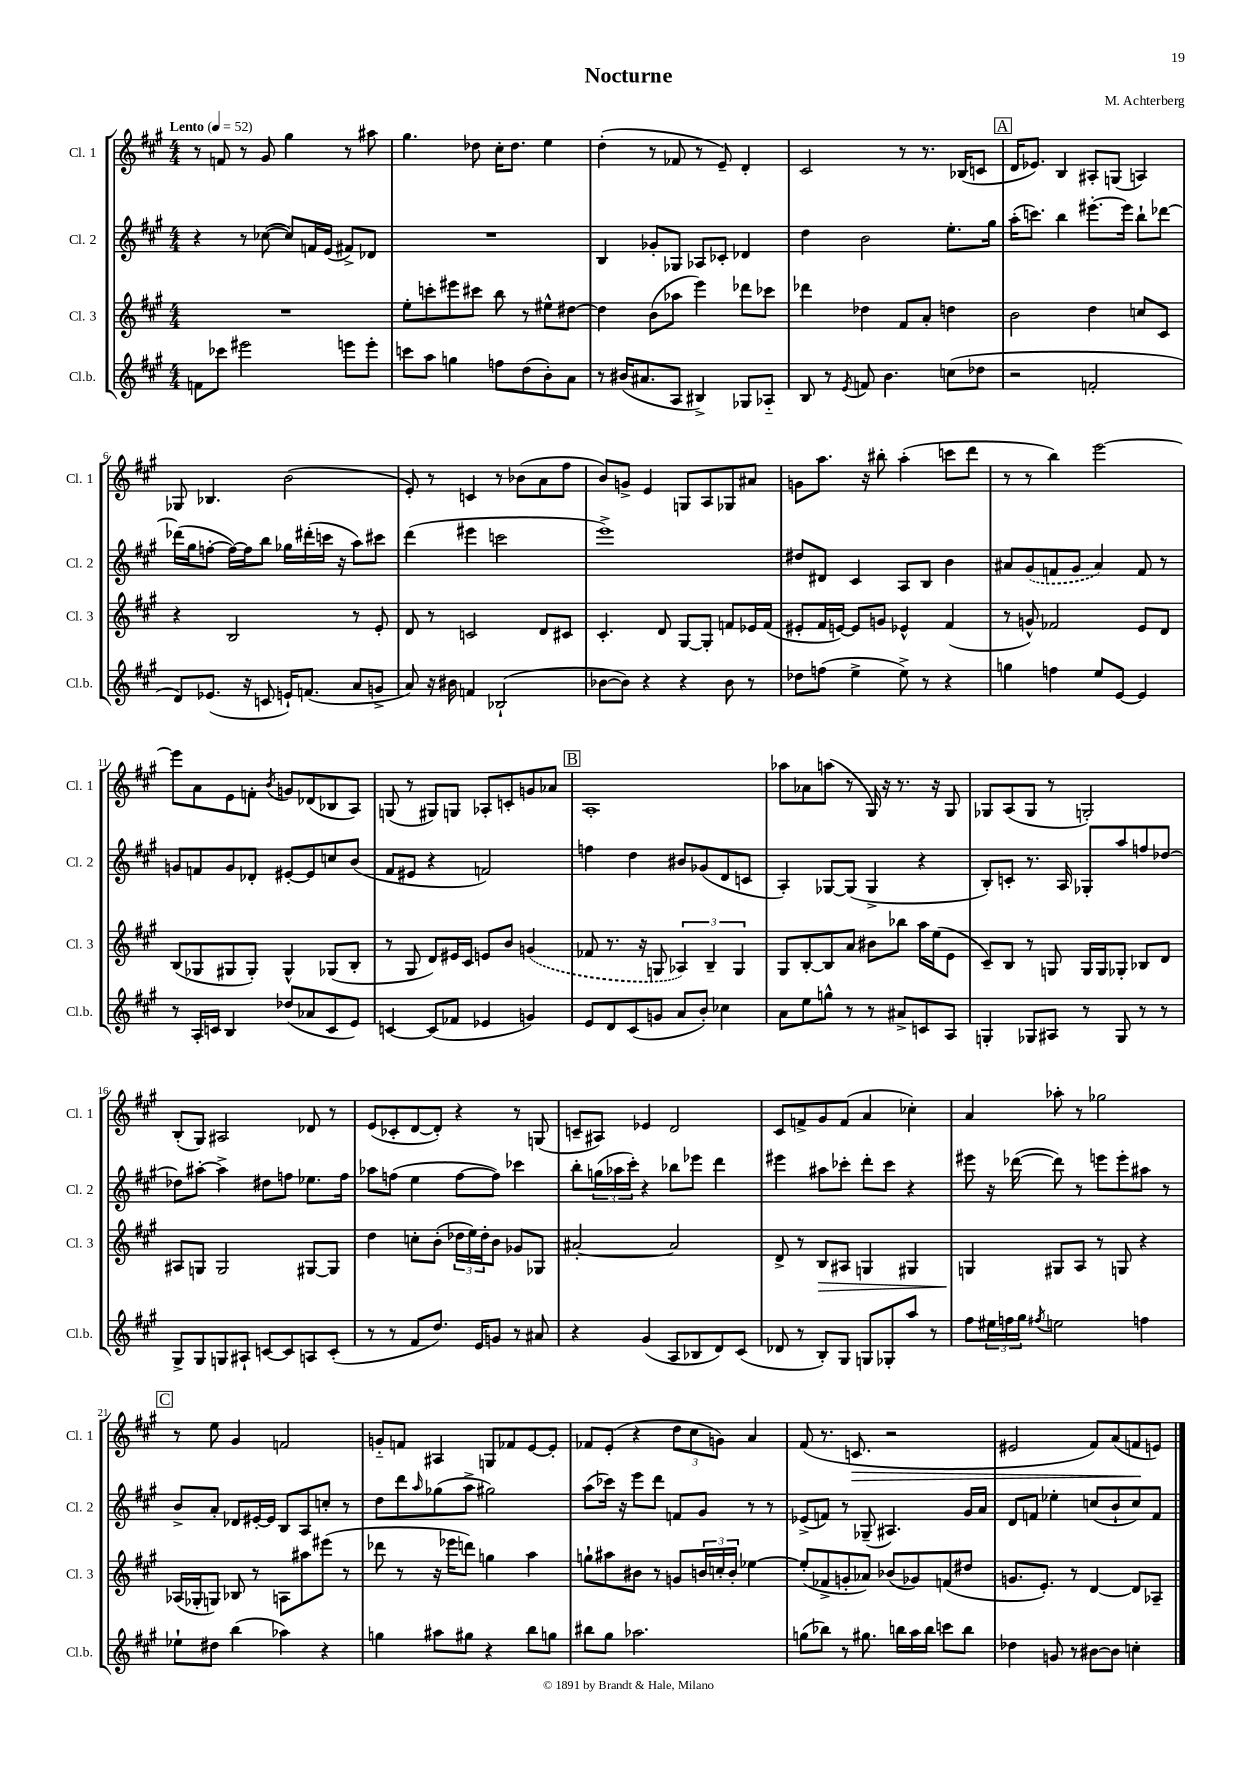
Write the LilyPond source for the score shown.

\header { title = "Nocturne" composer = "M. Achterberg" }
<<
\new StaffGroup <<
\new Staff = "s0" \with { instrumentName = "Cl. 1" shortInstrumentName = "Cl. 1" } {
    \clef treble \key a \major \numericTimeSignature \time 4/4 \tempo "Lento" 4 = 52
    r8 f'8 r8 gis'8 gis''4 r8 ais''8 |
    gis''4. des''8 cis''16-. des''8. e''4 |
    d''4-.( r8 fes'8 r8 e'8--) d'4-. |
    cis'2 r8 r8. bes16( c'8 |
    \mark \markup { \box "A" } d'16 ees'8.) b4 ais8-. g8( a4) |
    ges8 bes4. b'2( |
    e'8-.) r8 c'4 r8 bes'8( a'8 fis''8 |
    b'8) g'8-> e'4 g8 a8 ges8 ais'8 |
    g'8 a''8. r16 bis''8-. a''4-.( c'''8 d'''8 |
    r8 r8 b''4) e'''2~ |
    e'''8 a'8 e'8 f'8-. \acciaccatura { b'8 } g'8 des'8( bes8 a8) |
    g8( r8 gis8) g8 aes8-. c'8-. g'8 aes'8 |
    \mark \markup { \box "B" } a1-. |
    aes''8 aes'8 a''8( r8 gis16) r16 r8. r16 gis8 |
    ges8 a8( ges8 r8 g2-.) |
    b8-.( gis8) ais2 des'8 r8 |
    e'8( ces'8-. d'8~ d'8-.) r4 r8 g8( |
    c'8-- ais8) ees'4 d'2 |
    cis'8 f'8-> gis'8 f'8( a'4 ces''4-.) |
    a'4 aes''8-. r8 ges''2 |
    \mark \markup { \box "C" } r8 e''8 gis'4 f'2 |
    g'8-_ f'8 ais4 g8 fes'8 e'8~ e'8-. |
    fes'8 e'8-.( r4 \tuplet 3/2 { d''8 cis''8 g'8) } a'4 |
    fis'8( r8. c'8.\> r2 |
    eis'2 fis'8) a'8( f'8\! e'8) \bar "|." |
}
\new Staff = "s1" \with { instrumentName = "Cl. 2" shortInstrumentName = "Cl. 2" } {
    \clef treble \key a \major \numericTimeSignature \time 4/4
    r4 r8 ces''8~( ces''8) f'16 e'16( fis'8->) des'8 |
    R1 |
    b4 ges'8-. ges8 aes8 ces'8-. des'4 |
    d''4 b'2 e''8.-. gis''16 |
    \mark \markup { \box "A" } a''16-.( c'''8.) b''4 eis'''8.~-. eis'''16 b''8-! des'''8~ |
    des'''16( gis''16 f''8~-. f''16~) f''16 b''8 ges''16 dis'''16-.( c'''16 r16 a''8) cis'''8 |
    d'''4( eis'''4 c'''2 |
    e'''1->) |
    dis''8 dis'8 cis'4 a8 b8 b'4 |
    ais'8 \once \slurDashed gis'8( f'8 gis'8 ais'4) f'8 r8 |
    g'8 f'8 g'8 des'8-. eis'8~-. eis'8 c''8 b'8( |
    fis'8 eis'8 r4 f'2) |
    \mark \markup { \box "B" } f''4 d''4 bis'8 ges'8( d'8 c'8 |
    a4-.) ges8~ ges8( ges4-> r4 |
    b8-.) c'8-. r8. a16 ges8-. a''8 f''8 des''8~ |
    des''8 ais''8~-. ais''4-> dis''8 f''8 ees''8. f''16 |
    aes''8 f''8( e''4 f''8~ f''8) ces'''4 |
    b''8-. \tuplet 3/2 { g''16( aes''16 cis'''16-.) } r4 bes''8 ees'''8 d'''4 |
    eis'''4 ais''8 ces'''8-. d'''8-. ces'''8 r4 |
    eis'''8 r16 des'''16~( des'''8) r8 e'''8 e'''8-. ais''8 r8 |
    \mark \markup { \box "C" } b'8-> a'8-. des'8 eis'16~-. eis'16 b8 a8 c''8-. r8 |
    d''8 d'''8 \grace { a''16 } ges''8( a''8-> gis''2) |
    a''8( ces'''16) r16 e'''8 d'''8 f'8 gis'8 r8 r8 |
    ees'8->( f'8) r8 ges8--( ais4.) gis'16 a'16 |
    d'8 f'8 ees''4-. c''8( b'8-! c''8) f'8 \bar "|." |
}
\new Staff = "s2" \with { instrumentName = "Cl. 3" shortInstrumentName = "Cl. 3" } {
    \clef treble \key a \major \numericTimeSignature \time 4/4
    R1 |
    e''8-. c'''8-. eis'''8 cis'''8 b''8 r8 eis''8-^ dis''8~ |
    dis''4 b'8( aes''8 e'''4) des'''8 ces'''8 |
    des'''4 des''4 fis'8 a'8-. d''4 |
    \mark \markup { \box "A" } b'2 d''4 c''8 cis'8 |
    r4 b2 r8 e'8-. |
    d'8 r8 c'2 d'8 cis'8 |
    cis'4.-. d'8 gis8~ gis8-. f'8 ees'16 f'16( |
    eis'8-. fis'16 e'16~) e'8 g'8 ees'4-^ fis'4( |
    r8 g'8-^) fes'2 e'8 d'8 |
    b8( ges8 gis8 gis8-.) gis4-^ ges8( b8-. |
    r8 gis8 d'8) eis'16 cis'16 e'8 b'8 \once \slurDashed g'4( |
    \mark \markup { \box "B" } fes'8 r8. r16 g8 \tuplet 3/2 { aes4) b4-- g4 } |
    gis8 b8~-. b8 a'8 bis'8 bes''8 a''16 e''16( e'8 |
    cis'8--) b8 r8 g8 g16 g16 ges8-. bes8 d'8 |
    ais8 g8 g2 gis8~ gis8 |
    d''4 c''8-. b'8-.( \tuplet 3/2 { des''16 e''16) des''16-. } b'8 ges'8 ges8 |
    ais'2~-. ais'2 |
    d'8-> r8 b8\> ais8 g4 gis4 |
    g4\! gis8 a8 r8 g8 r4 |
    \mark \markup { \box "C" } aes16( ges16-. g8) bes8 r8 a8 ais''8 eis'''8( r8 |
    des'''8 r8 r16 ees'''16 d'''8) g''4 a''4 |
    g''8-! ais''8 bis'8 r8 g'8 \tuplet 3/2 { b'16 c''16-. b'16-. } ees''4~ |
    ees''8-.( fes'8-> g'8-. aes'8) bes'8( ges'8) f'8( dis''8 |
    g'8. e'8.-.) r8 d'4~ d'8 aes8-- \bar "|." |
}
\new Staff = "s3" \with { instrumentName = "Cl.b." shortInstrumentName = "Cl.b." } {
    \clef treble \key a \major \numericTimeSignature \time 4/4
    f'8 ces'''8 eis'''2 e'''8 e'''8-. |
    c'''8 a''8 g''4 f''8 d''8( b'8-.) a'8 |
    r8 bis'16( ais'8. a8 bis4->) ges8 aes8-_ |
    b8 r8 \acciaccatura { e'8 } f'8 b'4. c''8( des''8 |
    \mark \markup { \box "A" } r2 f'2-. |
    d'8) ees'8.( r16 c'8 e'16-!) f'8.( a'8 g'8-> |
    a'8) r16 bis'16 f'4 bes2-!( |
    bes'8~ bes'8) r4 r4 bes'8 r8 |
    des''8 f''8( e''4-> e''8->) r8 r4 |
    g''4 f''4 e''8 e'8~ e'4 |
    r8 a16-. c'16 b4 des''8( aes'8 c'8 e'8) |
    c'4~ c'8( fes'8 ees'4 g'4) |
    \mark \markup { \box "B" } e'8 d'8 cis'8( g'8 a'8 b'8-.) ces''4 |
    a'8 e''8 g''8-^ r8 r8 ais'8-> c'8 a8 |
    g4-. ges8 ais8 r8 ges8 r8 r8 |
    gis8-> gis8 g8 ais8-! c'8~ c'8 a8 c'8-.( |
    r8 r8 fis'8 d''8.) e'16 g'8 r8 ais'8 |
    r4 gis'4( a8 bes8 d'8) cis'8( |
    des'8 r8 b8-.) gis8 g8 ges8-. a''8 r8 |
    fis''8 \tuplet 3/2 { eis''16 f''16 gis''16 } \acciaccatura { fis''8 } e''2 f''4 |
    \mark \markup { \box "C" } ees''8-! dis''8 b''4( aes''4) r4 |
    g''4 ais''8 gis''8 r4 b''8 g''8 |
    bis''8 gis''8 aes''2. |
    g''8( bes''8) r8 gis''8. b''16 a''16 b''16 c'''8 b''8 |
    des''4 g'8 r8 bis'8~ bis'8 c''4-. \bar "|." |
}
>>
>>
